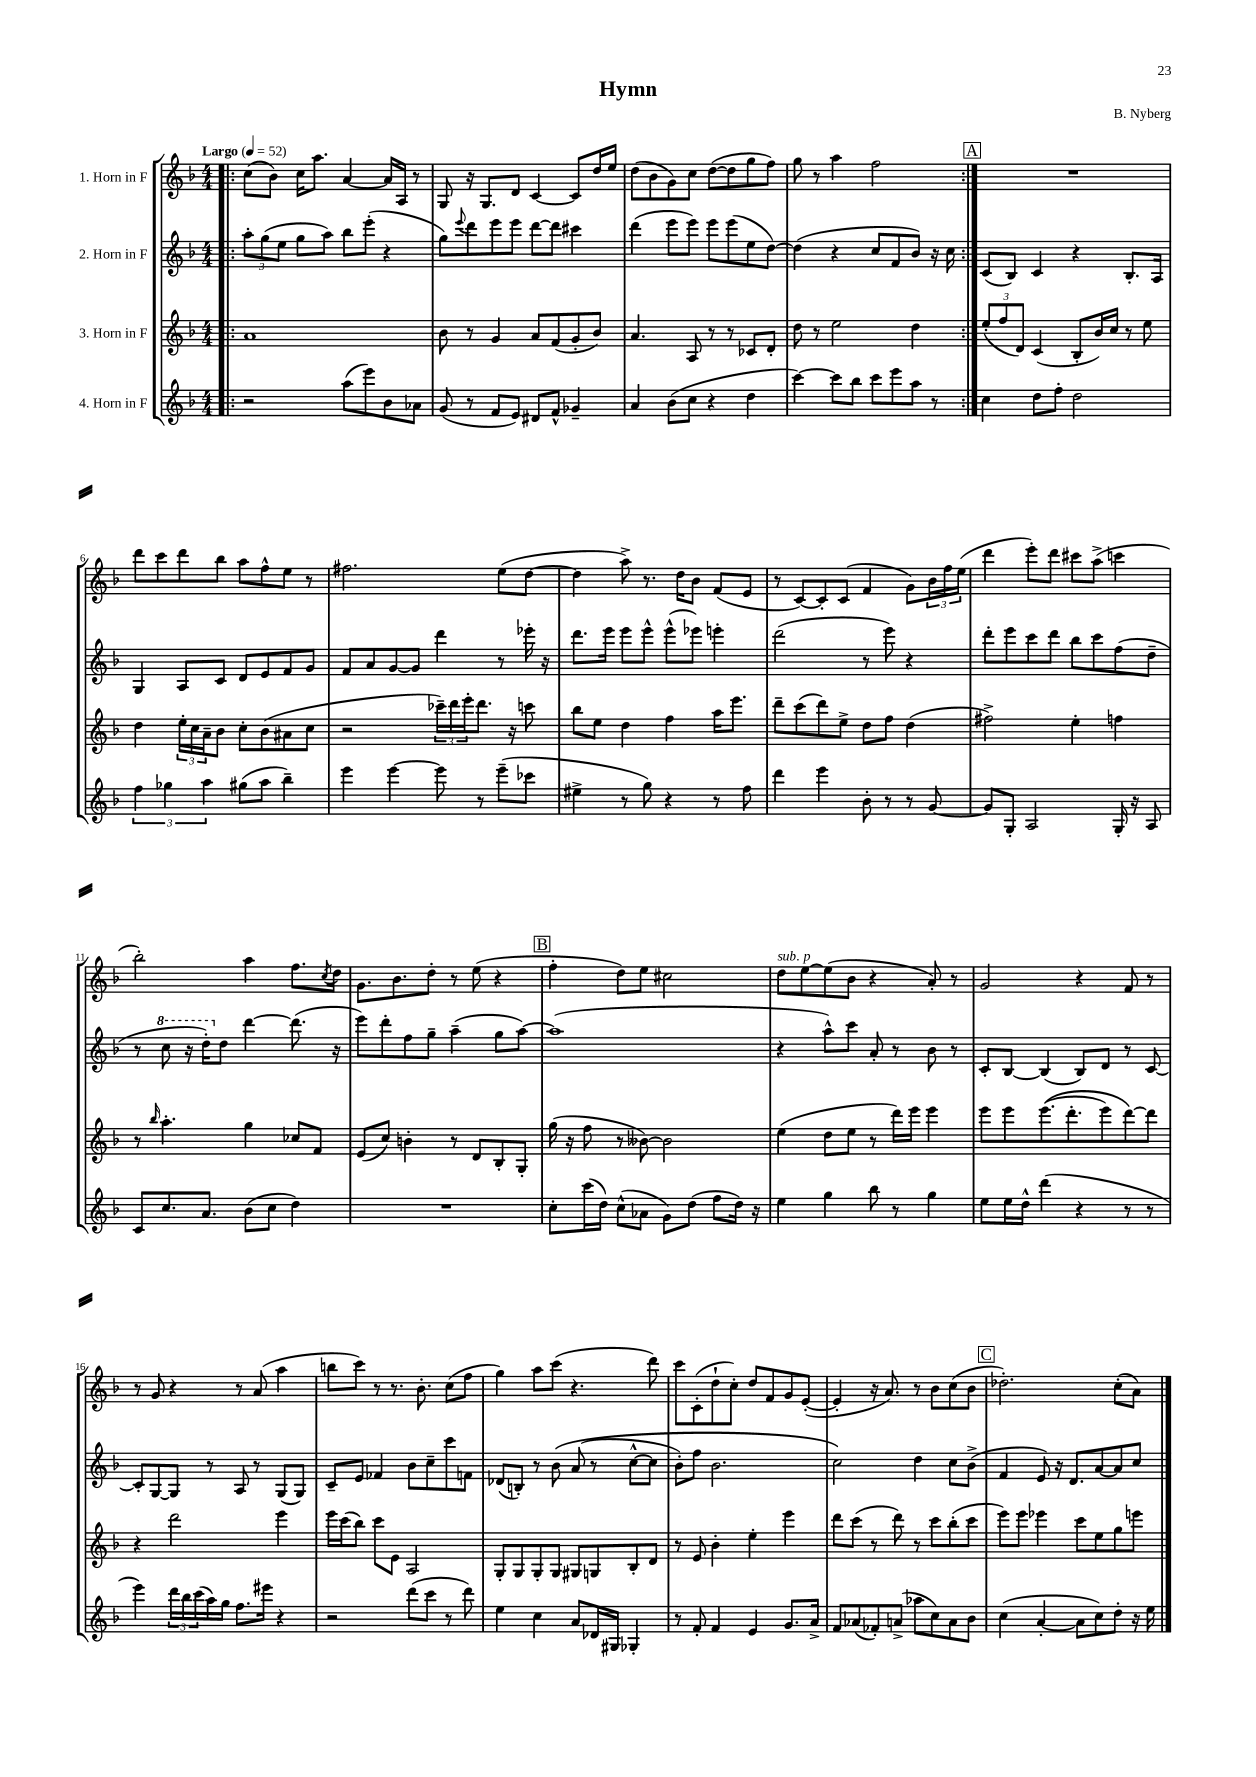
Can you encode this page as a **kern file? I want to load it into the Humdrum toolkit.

**kern	**kern	**kern	**kern
*part4	*part3	*part2	*part1
*staff4	*staff3	*staff2	*staff1
*I"4. Horn in F	*I"3. Horn in F	*I"2. Horn in F	*I"1. Horn in F
*clefG2	*clefG2	*clefG2	*clefG2
*k[b-]	*k[b-]	*k[b-]	*k[b-]
*M4/4	*M4/4	*M4/4	*M4/4
*MM52	*MM52	*MM52	*MM52
=1!|:	=1!|:	=1!|:	=1!|:
!	!	!	!LO:TX:a:B:t=Largo
2r	1a	12aa'\L	(8cc\L
.	.	(12gg\	.
.	.	.	8b-\J)
.	.	12ee\J	.
.	.	8gg\L	16cc\KL
.	.	.	8.aa\J
.	.	8aa\J)	.
(8aa\L	.	8bb-\L	[4a/
8eee\)	.	(8eee'\J	.
8b-\	.	4r	16a/LL]
.	.	.	16A/JJ
8a-X\J	.	.	8r
=2	=2	=2	=2
(8g/	8b-\	8gg\L)	8G/
.	.	8qqeee/	.
8r	8r	8ddd\	16r
.	.	.	8.G/L
8f/L	4g/	8eee\	.
8e/J)	.	8eee\J	8d/J
8d#X/L	8a/L	[8ddd\L	[4c/
8f^^/J	(8f/	8ddd\J]	.
4g-X~/	8g'/	4ccc#X\	8c/L]
.	8b-/J)	.	16dd/L
.	.	.	16ee/JJ
=3	=3	=3	=3
4a/	4.a/	(4ddd\	(8dd\L
.	.	.	8b-\
(8b-\L	.	8eee\L	8g\)
8cc\J	8A/	8eee\J)	8cc\J
4r	8r	8eee\L	([8dd\L
.	8r	(8eee\	8dd\]
4dd\	8c-X/L	8ee\	8gg\
.	8d'/J	[8dd\J)	8ff\J)
=4	=4	=4	=4
[4ccc\)	8dd\	(4dd\]	8gg\
.	8r	.	8r
8ccc\L]	2ee\	4r	4aa\
8bb-\J	.	.	.
8ccc\L	.	8cc/L	2ff\
8eee\	.	8f/	.
8aa\J	4dd\	8b-/J)	.
8r	.	16r	.
.	.	16cc\	.
!!LO:REH:place=s1:t=A
=5:|!	=5:|!	=5:|!	=5:|!
4cc\	(12ee'/L	(8c/L	1r
.	12ff/	.	.
.	.	8B-/J)	.
.	12d/J)	.	.
8dd\L	(4c/	4c/	.
8ff'\J	.	.	.
2dd\	8B-'/L	4r	.
.	16b-/L)	.	.
.	16cc/JJ	.	.
.	8r	8.B-'/L	.
.	8ee\	.	.
.	.	16A/Jk	.
!!LO:LB:g=z
=6	=6	=6	=6
6ff\	4dd\	4G/	8ddd\L
.	.	.	8ccc\
6gg-X\	.	.	.
.	24ee'\LL	8A/L	8ddd\
.	24cc\	.	.
6aa\	24a~\J	.	.
.	8b-\J	8c/J	8bb-\J
(8gg#X\L	8cc'\L	8d/L	8aa\L
8aa\J	(8b-\	8e/	8ff^^\
4bb-~\)	8a#X\	8f/	8ee\J
.	8cc\J	8g/J	8r
=7	=7	=7	=7
4eee\	2r	8f/L	2.ff#X\
.	.	8a/	.
[4eee\	.	[8g/	.
.	.	8g/J]	.
8eee\]	24ccc-X~\LL)	4ddd\	.
.	24ddd\	.	.
.	24eee'\J	.	.
8r	8.ddd\J	.	.
(8eee~\L	.	8r	(8ee\L
.	16r	.	.
8ccc-X\J	8cccn\	16eee-X'\	[8dd\J
.	.	16r	.
=8	=8	=8	=8
4ee#X^\	8bb-\L	8.ddd\L	4dd\]
.	8ee\J	.	.
.	.	16eee\Jk	.
8r	4dd\	8eee\L	8aa^\)
8gg\)	.	8eee^^\J	8.r
4r	4ff\	(8eee^^\L	.
.	.	.	16dd\KL
.	.	8eee-X\J)	8b-\J
8r	16aa\KL	4eeen'\	(8f/L
.	8.eee\J	.	.
8ff\	.	.	8e/J
=9	=9	=9	=9
4ddd\	8ddd~\L	(2ddd\	8r
.	(8ccc\	.	[8c/L)
4eee\	8ddd\)	.	8c'/]
.	8ee^\J	.	(8c/J
8b-'\	8dd\L	8r	4f/
8r	8ff\J	8eee\)	.
8r	(4dd\	4r	8g\L)
[8g/	.	.	24b-\L
.	.	.	24ff\
.	.	.	(24ee\JJ
=10	=10	=10	=10
8g/L]	2ff#X^\)	8ddd'\L	4ddd\
8G'/J	.	8eee\	.
2A/	.	8ccc\	8eee'\L)
.	.	8ddd\J	8ddd\J
.	4ee'\	8bb-\L	8ccc#X\L
.	.	8ccc\	(8aa^\J
16G'/	4ffn\	(8ff\	4cccn\
16r	.	.	.
8A/	.	8dd~\J	.
!!LO:LB:g=z
=11	=11	=11	=11
8c/L	8r	8r	2bb-'\)
.	16qqbb-/	.	.
*	*	*8va	*
8.cc/	4.aa'\	8ccc\	.
.	.	16r	.
8.a/J	.	16ddd'\KL)	.
*	*	*X8va	*
.	.	8dd\J	.
(8b-\L	4gg\	[4ddd\	4aa\
8cc\J	.	.	.
4dd\)	8cc-X/L	(8.ddd\]	8.ff\L
.	8f/J	.	.
.	.	.	8qcc/
.	.	16r	16dd\Jk
=12	=12	=12	=12
1r	(8e/L	8eee\L)	8.g\L
.	8cc/J)	8ddd'\	.
.	.	.	8.b-\
.	4bn'\	8ff\	.
.	.	8gg~\J	8dd'\J
.	8r	(4aa~\	8r
.	8d/L	.	(8ee\
.	8B-'/	8gg\L	4r
.	8G'/J	[8aa\J)	.
!!LO:REH:place=s1:t=B
=13	=13	=13	=13
8cc'\L	(16gg\	(1aa]	4ff'\
.	16r	.	.
(16ccc\L	8ff\	.	.
16dd\JJ)	.	.	.
(8cc^^\L	8r	.	8dd\L)
8a-X\J	[8b--X\)	.	8ee\J
8g\L)	2b--\]	.	2cc#X\
(8dd\J	.	.	.
8ff\L	.	.	.
16dd\Jk)	.	.	.
16r	.	.	.
=14	=14	=14	=14
!	!	!	!LO:TX:a:i:t=sub. p
4ee\	(4ee\	4r	8dd\L
.	.	.	[8ee\
4gg\	8dd\L	8aa^^\L)	(8ee\]
.	8ee\J	8ccc\J	8b-\J
8bb-\	8r	8a'/	4r
8r	16ddd\LL)	8r	.
.	16eee\JJ	.	.
4gg\	4eee\	8b-\	8a'/)
.	.	8r	8r
=15	=15	=15	=15
8ee\L	8eee\L	8c'/L	2g/
16ee\L	8eee\	[8B-/J	.
16dd^^\JJ	.	.	.
(4ddd\	((8.eee\	(4B-/]	.
.	8.ddd'\	.	.
4r	.	8B-/L)	4r
.	8eee\)	8d/J	.
8r	[8ddd\)	8r	8f/
8r	8ddd\J]	[8c/	8r
!!LO:LB:g=z
=16	=16	=16	=16
4eee\)	4r	8c'/L]	8r
.	.	[8G/	8g/
24ddd\LL	2ddd\	8G/J]	4r
24bb-\	.	.	.
(24ccc\	.	.	.
16aa\)	.	8r	.
16gg\JJ	.	.	.
8.ff\L	.	8A/	8r
.	.	8r	(8a/
16eee#X\Jk	.	.	.
4r	4eee\	(8G/L	4aa\
.	.	8G/J)	.
=17	=17	=17	=17
2r	16eee\LL	8c~/L	8bbn\L
.	(16ccc\J	.	.
.	8bb-\J)	8e/J	8ccc\J)
.	8ccc\L	4f-X/	8r
.	8e\J	.	8.r
(8ddd\L	2A/	8b-\L	.
.	.	.	8.b-'\
8ccc\J	.	8cc~\	.
8r	.	8ccc\	(8cc\L
8ddd\)	.	8fn\J	8ff\J
=18	=18	=18	=18
4ee\	8G'/L	(8d-X/L	4gg\)
.	8G/	8Bn'/J)	.
4cc\	8G'/	8r	8aa\L
.	8G/J	(8b-\	(8ccc\J
8a/L	8G#X/L	(8a/	4.r
16d-X/L	8Gn/	8r	.
16G#X/JJ	.	.	.
4G-X'/	8B-'/	[8cc^^\L	.
.	8d/J	8cc\J]	8ddd\)
=19	=19	=19	=19
8r	8r	8b-'\L)	8ccc\L
8f'/	8e/	8ff\J	(8c'\
4f/	4b-'\	2.b-\	8dd`\
.	.	.	8cc'\J)
4e/	4ee'\	.	8dd/L
.	.	.	8f/
8.g/L	4eee\	.	8g/
.	.	.	([8e'/J
16a^/Jk	.	.	.
=20	=20	=20	=20
8f/L	8ddd\L	2cc\)	4e'/]
(8a-X/	(8ccc\J	.	.
8f-X'/)	8r	.	16r
.	.	.	8.a/)
(8an^/J	8ddd\)	.	.
8aa-X\L	8r	4dd\	8r
8cc\)	8ccc\L	.	8b-\L
8a\	(8bb-'\	8cc\L	(8cc\
8b-\J	8ccc\J	(8b-^\J	8b-\J
!!LO:REH:place=s1:t=C
=21	=21	=21	=21
(4cc\	8eee\L)	4f/	2.dd-X'\)
.	8eee\J	.	.
[4a'/	4eee-X\	8e/)	.
.	.	16r	.
.	.	8.d/L	.
8a\L]	8ccc\L	.	.
8cc\)	8ee\	[8a/	.
8dd'\J	8gg\	8a/]	(8cc'\L
16r	8eeen\J	8cc/J	8a\J)
16ee\	.	.	.
==	==	==	==
*-	*-	*-	*-
